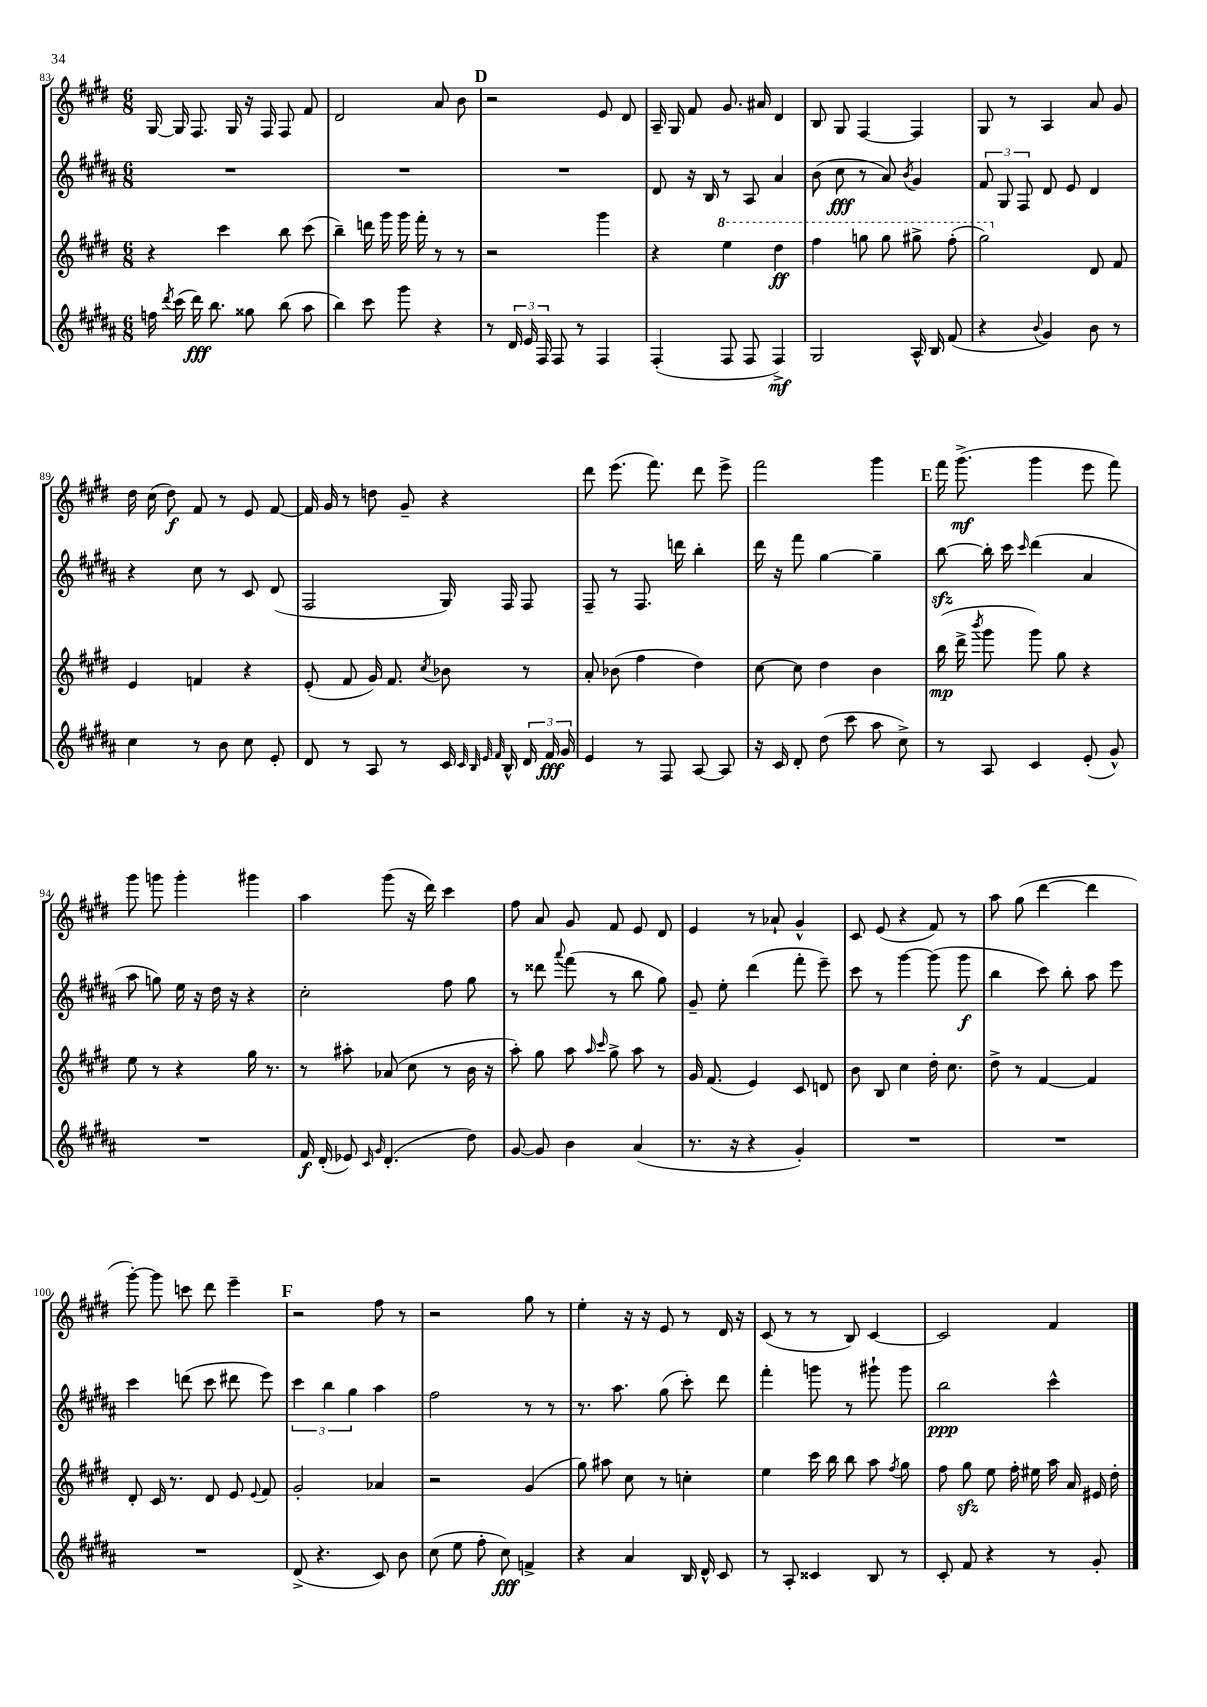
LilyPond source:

<<
\new StaffGroup <<
\new Staff = "s0" {
    \clef treble \key e \major \numericTimeSignature \time 6/8
    \autoBeamOff gis16~ gis16 fis8. gis16 r16 fis16 fis8 fis'8 |
    dis'2 a'8 b'8 |
    \mark \markup { \bold "D" } r2 e'8 dis'8 |
    a16-- gis16 fis'8 gis'8. ais'16 dis'4 |
    b8 gis8 fis4~ fis4 |
    gis8 r8 a4 a'8 gis'8 |
    dis''16 cis''16( dis''8\f) fis'8 r8 e'8 fis'8~ |
    fis'16 gis'16 r8 d''8 gis'8-- r4 |
    dis'''8 e'''8.( fis'''8.) dis'''8 e'''8-> |
    fis'''2 gis'''4 |
    \mark \markup { \bold "E" } fis'''16 gis'''8.->\mf( gis'''4 e'''8 fis'''8) |
    gis'''8 g'''8 g'''4-. gis'''4 |
    a''4 gis'''8( r16 dis'''16) cis'''4 |
    fis''8 a'8 gis'8 fis'8 e'8 dis'8 |
    e'4 r8 aes'8-! gis'4-^ |
    cis'8 e'8( r4 fis'8) r8 |
    a''8 gis''8( dis'''4~ dis'''4 |
    gis'''8~-.) gis'''8 c'''8 dis'''8 e'''4-- |
    \mark \markup { \bold "F" } r2 fis''8 r8 |
    r2 gis''8 r8 |
    e''4-. r16 r16 e'8 r8 dis'16 r16 |
    cis'8( r8 r8 b8) cis'4~ |
    cis'2 fis'4 \bar "|." |
}
\new Staff = "s1" {
    \clef treble \key b \major \numericTimeSignature \time 6/8
    \autoBeamOff R2. |
    R2. |
    \mark \markup { \bold "D" } R2. |
    dis'8 r16 b16 r8 ais8 ais'4 |
    b'8( cis''8\fff r8 ais'8) \acciaccatura { b'8 } gis'4 |
    \tuplet 3/2 { fis'8 gis8 fis8 } dis'8 e'8 dis'4 |
    r4 cis''8 r8 cis'8 dis'8( |
    fis2 gis16) fis16 fis8 |
    fis8-- r8 fis8. d'''16 b''4-. |
    dis'''16 r16 fis'''8 gis''4~ gis''4-- |
    \mark \markup { \bold "E" } b''8~\sfz b''16-. cis'''16 \grace { cis'''16 } dis'''4( ais'4 |
    ais''8 g''8) e''16 r16 dis''16 r16 r4 |
    cis''2-. fis''8 gis''8 |
    r8 disis'''8 \appoggiatura { ais'''8 } fis'''8( r8 b''8 gis''8) |
    gis'8-- e''8-. dis'''4( fis'''8-. e'''8--) |
    cis'''8 r8 gis'''4~ gis'''8( gis'''8\f |
    b''4 cis'''8) b''8-. ais''8 e'''8 |
    cis'''4 d'''8( cis'''8 dis'''8 e'''8) |
    \mark \markup { \bold "F" } \tuplet 3/2 { cis'''4 b''4 gis''4 } ais''4 |
    fis''2 r8 r8 |
    r8. ais''8. gis''8( cis'''8-.) dis'''8 |
    fis'''4-. g'''8 r8 gis'''8-! gis'''8 |
    b''2\ppp cis'''4-^ \bar "|." |
}
\new Staff = "s2" {
    \clef treble \key e \major \numericTimeSignature \time 6/8
    \autoBeamOff r4 cis'''4 b''8 cis'''8( |
    b''4--) d'''16 gis'''16 gis'''16 fis'''16-. r8 r8 |
    \mark \markup { \bold "D" } r2 gis'''4 |
    r4 \ottava #1 e'''4 dis'''4\ff |
    fis'''4 g'''8 g'''8 gis'''8-> fis'''8-.( |
    gis'''2) \ottava #0 dis'8 fis'8 |
    e'4 f'4 r4 |
    e'8-.( fis'8 gis'16) fis'8. \acciaccatura { cis''8 } bes'8 r8 |
    a'8-. bes'8( fis''4 dis''4) |
    cis''8~ cis''8 dis''4 b'4 |
    \mark \markup { \bold "E" } b''16\mp( dis'''16-> \acciaccatura { b'''8 } gis'''8 gis'''8) gis''8 r4 |
    e''8 r8 r4 gis''16 r8. |
    r8 ais''8-. aes'8( cis''8 r8 b'16 r16 |
    a''8-.) gis''8 a''8 \grace { a''16 cis'''16 } gis''8-> a''8 r8 |
    gis'16 fis'8.( e'4) cis'8 d'8 |
    b'8 b8 cis''4 dis''16-. cis''8. |
    dis''8-> r8 fis'4~ fis'4 |
    dis'8-. cis'16 r8. dis'8 e'8 \appoggiatura { e'8 } fis'8 |
    \mark \markup { \bold "F" } gis'2-. aes'4 |
    r2 gis'4( |
    gis''8) ais''8 cis''8 r8 c''4-. |
    e''4 cis'''16 b''16 b''8 a''8 \acciaccatura { fis''8 } gis''8 |
    fis''8 gis''8\sfz e''8 fis''16-. eis''16 a''16 a'16 eis'16 dis''16-. \bar "|." |
}
\new Staff = "s3" {
    \clef treble \key b \major \numericTimeSignature \time 6/8
    \autoBeamOff f''16 \acciaccatura { dis'''8 } cis'''16( dis'''16\fff) b''8. gisis''8 b''8( ais''8 |
    b''4) cis'''8 gis'''8 r4 |
    \mark \markup { \bold "D" } r8 \tuplet 3/2 { dis'16 e'16 fis16 } fis8 r8 fis4 |
    fis4-.( fis8 fis8 fis4->\mf) |
    gis2 ais16-^ b16 fis'8( |
    r4 \appoggiatura { b'8 } gis'4) b'8 r8 |
    cis''4 r8 b'8 cis''8 e'8-. |
    dis'8 r8 ais8 r8 cis'16 \grace { cis'32 b32 e'32 fis'32 } b16-^ \tuplet 3/2 { dis'16 fis'16\fff gis'16 } |
    e'4 r8 fis8 ais8~ ais8 |
    r16 cis'16 dis'8-. dis''8( cis'''8 ais''8 cis''8->) |
    \mark \markup { \bold "E" } r8 ais8 cis'4 e'8-.( gis'8-^) |
    R2. |
    fis'16\f dis'16-.( ees'8) \grace { cis'16 gis'16 } dis'4.-.( dis''8) |
    gis'8~ gis'8 b'4 ais'4( |
    r8. r16 r4 gis'4-.) |
    R2. |
    R2. |
    R2. |
    \mark \markup { \bold "F" } dis'8->( r4. cis'8) b'8 |
    cis''8( e''8 fis''8-. cis''8\fff) f'4-> |
    r4 ais'4 b16 dis'16-^ cis'8 |
    r8 ais8-. cisis'4 b8 r8 |
    cis'8-. fis'8 r4 r8 gis'8-. \bar "|." |
}
>>
>>
\layout { \context { \Score currentBarNumber = #83 } }
